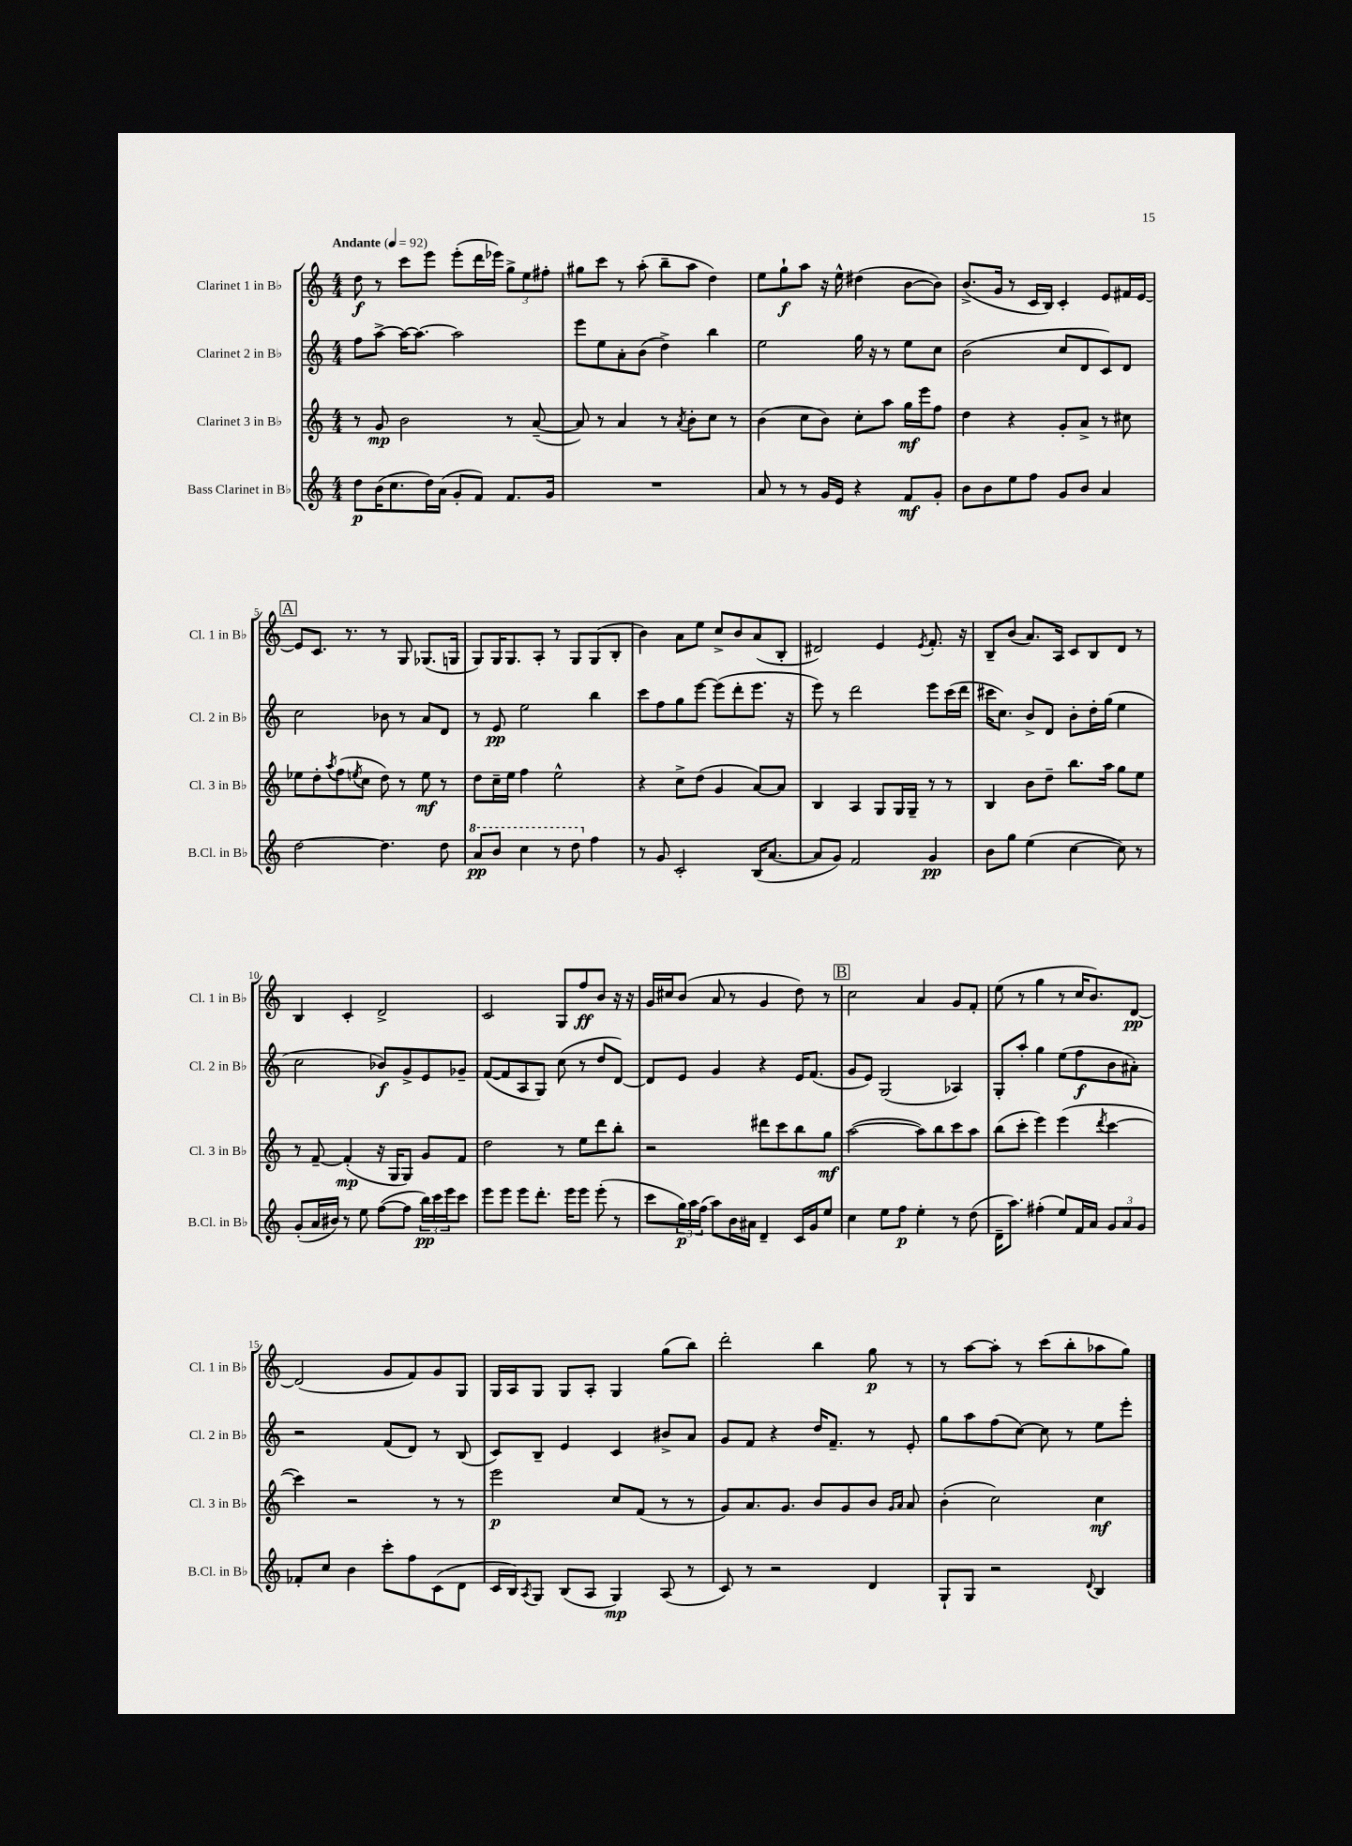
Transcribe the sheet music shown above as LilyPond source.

<<
\new StaffGroup <<
\new Staff = "s0" \with { instrumentName = "Clarinet 1 in Bb" shortInstrumentName = "Cl. 1 in Bb" } {
    \clef treble \key c \major \numericTimeSignature \time 4/4 \tempo "Andante" 4 = 92
    d''8\f r8 c'''8 e'''8 e'''8-.( d'''16 ees'''16) \tuplet 3/2 { g''8-> e''8 fis''8-. } |
    gis''8 c'''8 r8 a''8-.( b''8-- a''8 d''4) |
    e''8 g''8-!\f a''8 r16 e''16-^ dis''4( b'8~ b'8) |
    b'8.->( g'16 r8 c'16 b16) c'4-. e'8 fis'16 e'16~ |
    \mark \markup { \box "A" } e'8 c'8. r8. r8 g8 ges8.( g16 |
    g8) g16 g8. a8-. r8 g8 g8( b8-. |
    b'4) a'8 e''8 c''8-> b'8 a'8( b8-. |
    dis'2) e'4 \acciaccatura { e'8 } f'8.-. r16 |
    b8-- b'8( a'8.) a16 c'8 b8 d'8 r8 |
    b4 c'4-. d'2-> |
    c'2 g8 f''8\ff b'8 r16 r16 |
    g'16 cis''16 b'8( a'8 r8 g'4 d''8) r8 |
    \mark \markup { \box "B" } c''2 a'4 g'8 f'8-. |
    e''8( r8 g''4 r8 c''16 b'8.) d'8~\pp |
    d'2( g'8 f'8) g'8 g8 |
    g16 a16 g8 g8 a8-. g4 g''8( b''8) |
    d'''2-. b''4 g''8\p r8 |
    r8 a''8~ a''8-. r8 c'''8( b''8-. aes''8 g''8) \bar "|." |
}
\new Staff = "s1" \with { instrumentName = "Clarinet 2 in Bb" shortInstrumentName = "Cl. 2 in Bb" } {
    \clef treble \key c \major \numericTimeSignature \time 4/4
    f''8 a''8~-> a''16~ a''8.~ a''2 |
    e'''8 e''8 a'8-. b'8( d''4->) b''4 |
    e''2 g''16 r16 r8 e''8 c''8 |
    b'2( c''8 d'8 c'8) d'8 |
    \mark \markup { \box "A" } c''2 bes'8 r8 a'8 d'8 |
    r8 e'8\pp e''2 b''4 |
    c'''8 f''8 g''8 e'''8~ e'''8( d'''8-. e'''8. r16 |
    e'''8) r8 d'''2 e'''8 c'''16( d'''16 |
    cis'''16 c''8.) b'8-> d'8 b'8-. d''16-. g''16( e''4 |
    c''2 bes'8\f) g'8-> e'8 ges'8-- |
    f'8~( f'8 a8 g8) c''8( r8 d''8 d'8~) |
    d'8 e'8 g'4 r4 e'16 f'8.( |
    \mark \markup { \box "B" } g'8 e'8) g2( aes4) |
    g8-. a''8-. g''4 e''8( f''8\f b'8 ais'8-.) |
    r2 f'8( d'8) r8 b8( |
    c'8) b8-- e'4 c'4 bis'8-> a'8 |
    g'8 f'8 r4 d''16 f'8.-- r8 e'8-. |
    g''8 a''8 f''8( c''8~) c''8 r8 e''8 e'''8-. \bar "|." |
}
\new Staff = "s2" \with { instrumentName = "Clarinet 3 in Bb" shortInstrumentName = "Cl. 3 in Bb" } {
    \clef treble \key c \major \numericTimeSignature \time 4/4
    r8 g'8\mp b'2 r8 a'8~--( |
    a'8) r8 a'4 r8 \acciaccatura { a'8 } b'8-. c''8 r8 |
    b'4( c''8 b'8) c''8-. a''8 g''16\mf e'''16 f''8 |
    d''4 r4 g'8-. a'8-> r8 cis''8 |
    \mark \markup { \box "A" } ees''8 d''8-. \acciaccatura { a''8 } f''8( \acciaccatura { e''8 } c''8 d''8) r8 e''8\mf r8 |
    d''8 c''16-- e''16 f''4 e''2-^ |
    r4 c''8-> d''8( g'4 a'8~) a'8 |
    b4 a4 g8 g16 g16-- r8 r8 |
    b4 b'8 d''8-- b''8. a''16 g''8 e''8 |
    r8 f'8~-- f'4-.\mp( r16 g16 g8) g'8 f'8 |
    d''2 r8 e''8 d'''8 b''8-. |
    r2 dis'''8 c'''8 b''8 g''8\mf |
    \mark \markup { \box "B" } a''2~( a''8) b''8 c'''8 a''8 |
    b''8( c'''8-. e'''4) e'''4( \acciaccatura { d'''8 } c'''4~ |
    c'''4) r2 r8 r8 |
    e'''2\p c''8 f'8( r8 r8 |
    g'8) a'8. g'8. b'8 g'8 b'8 \grace { g'16 a'16 } a'8 |
    b'4-.( c''2) c''4\mf \bar "|." |
}
\new Staff = "s3" \with { instrumentName = "Bass Clarinet in Bb" shortInstrumentName = "B.Cl. in Bb" } {
    \clef treble \key c \major \numericTimeSignature \time 4/4
    d''8\p b'16( c''8. d''16) a'16( g'8-. f'8) f'8. g'16 |
    R1 |
    a'8 r8 r8 g'16 e'16 r4 f'8\mf g'8-. |
    b'8 b'8 e''8 f''8 g'8 b'8 a'4 |
    \mark \markup { \box "A" } d''2~ d''4. d''8 |
    \ottava #1 a''8\pp b''8 c'''4 r8 d'''8 \ottava #0 f''4 |
    r8 g'8 c'2-. b16( a'8.~ |
    a'8 g'8) f'2 g'4\pp |
    b'8 g''8 e''4( c''4~ c''8) r8 |
    g'8-.( a'16 bis'16) r8 e''8 f''8~( f''8 \tuplet 3/2 { b''16\pp) c'''16 e'''16 } c'''8 |
    e'''8 e'''8 e'''8 d'''8.-. e'''16 e'''8 e'''8-.( r8 |
    c'''8 \tuplet 3/2 { g''16\p) a''16 f''16( } a''8) b'16 ais'16 d'4-- c'16 g'16 e''8 |
    \mark \markup { \box "B" } c''4 e''8 f''8\p e''4-. r8 d''8( |
    d'16-- a''8.) fis''4-.( e''8) f'16 a'16 \tuplet 3/2 { g'8 a'8 g'8 } |
    fes'8-. c''8 b'4 c'''8-. f''8 c'8( d'8 |
    c'16 b16) \acciaccatura { a8 } g8 b8( a8 g4\mp) a8( r8 |
    c'8) r8 r2 d'4 |
    g8-! g8 r2 \appoggiatura { d'8 } b4 \bar "|." |
}
>>
>>
